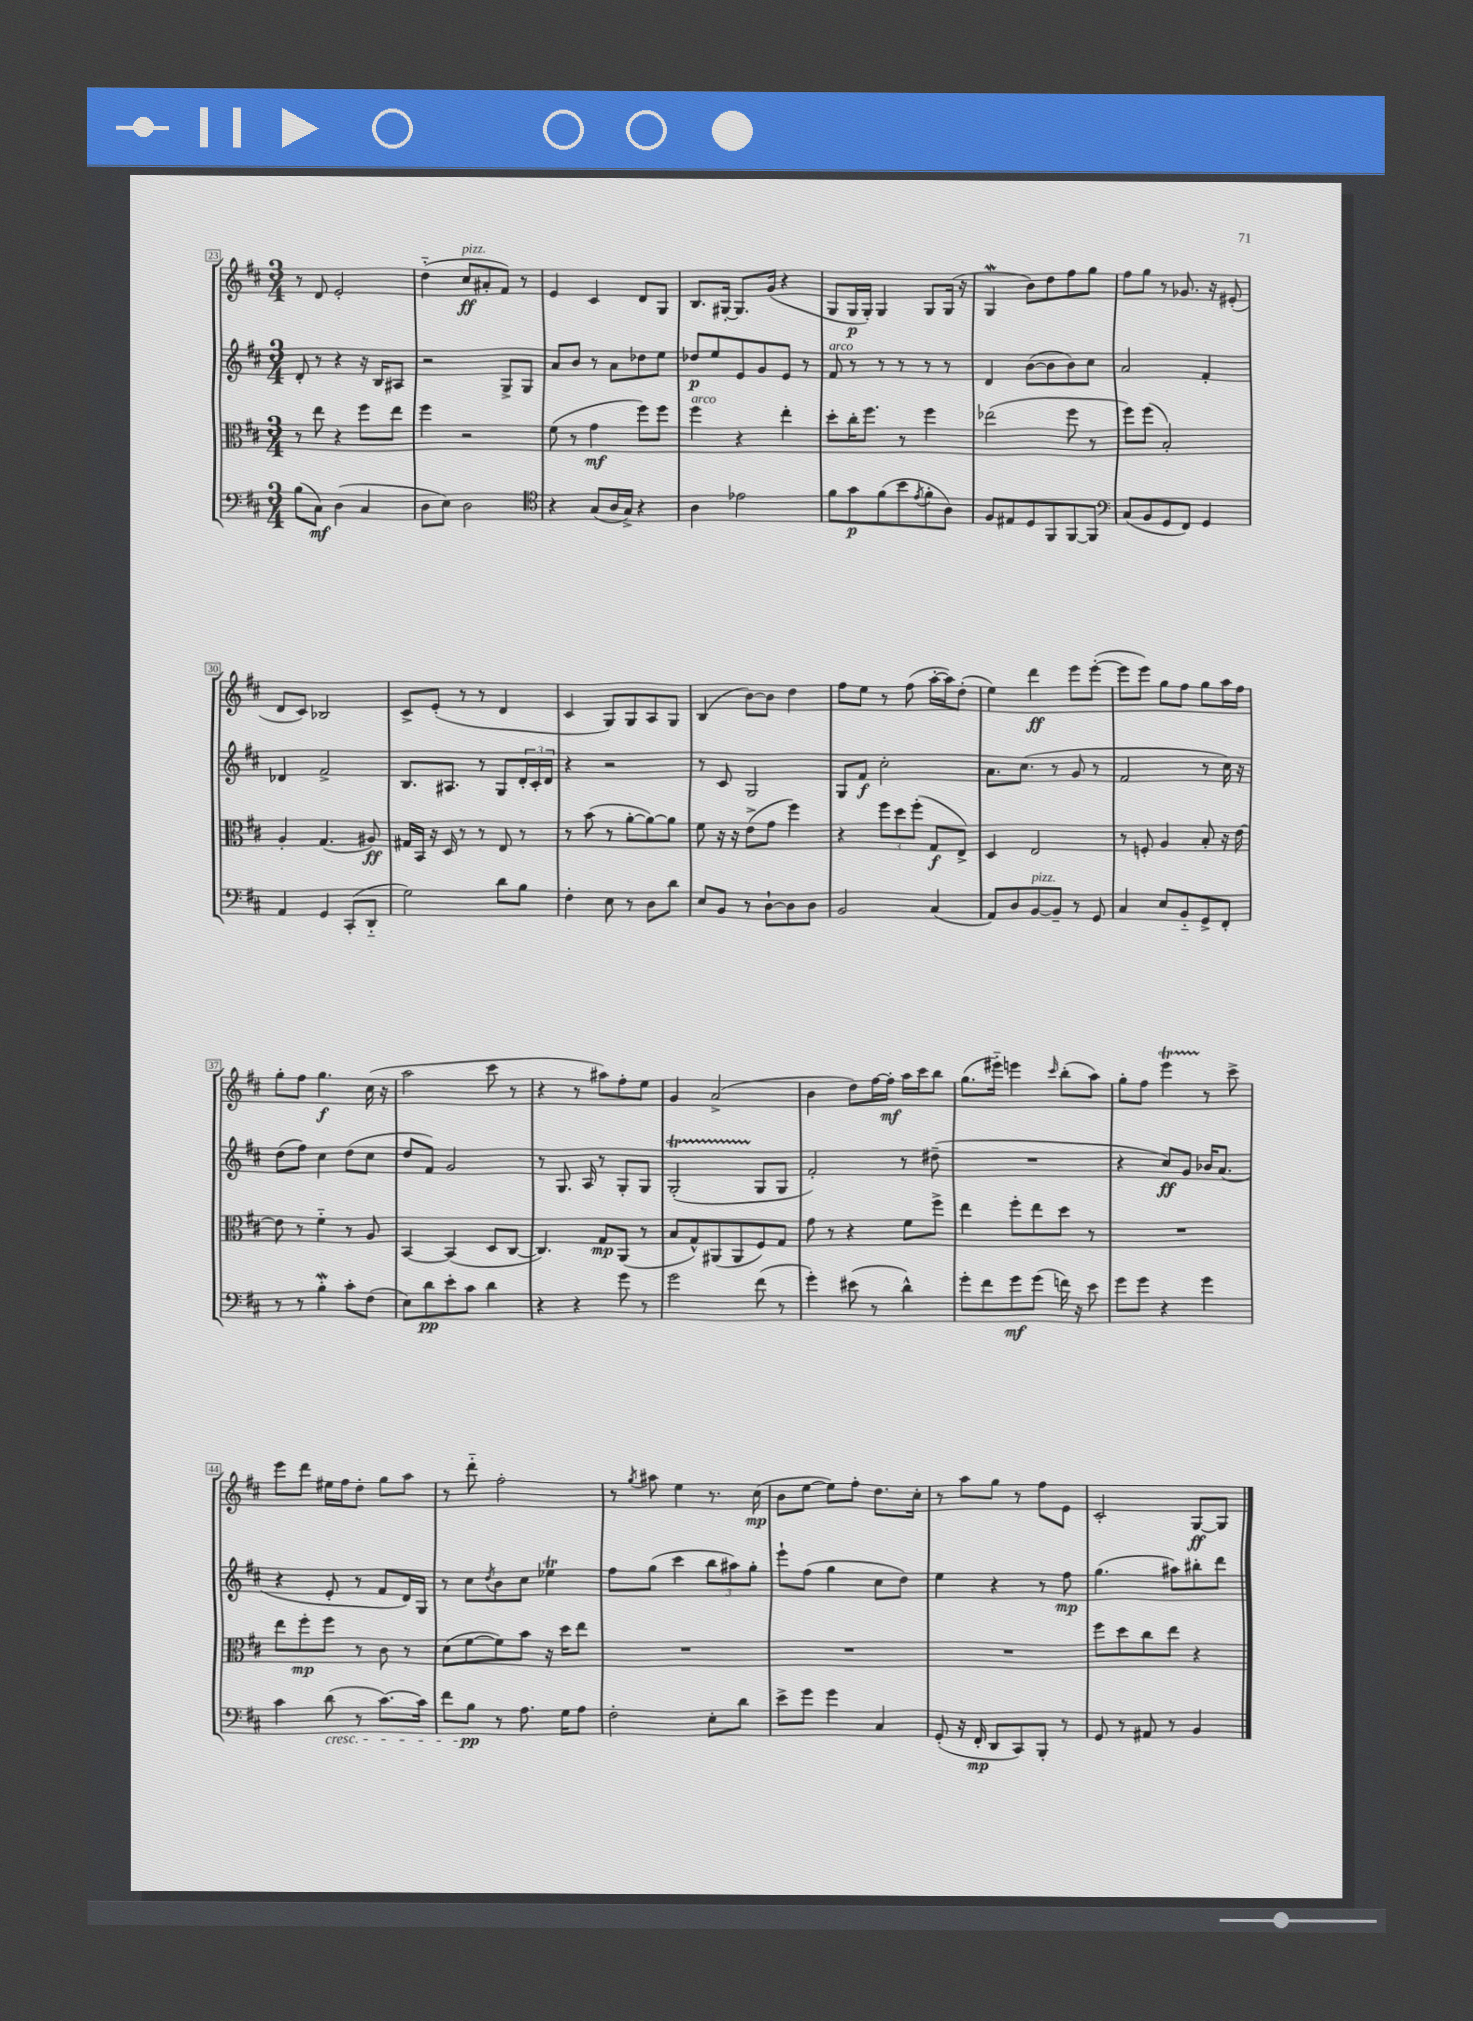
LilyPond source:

<<
\new StaffGroup <<
\new Staff = "s0" {
    \clef treble \key d \major \numericTimeSignature \time 3/4
    r8 d'8 e'2-. |
    d''4-_( cis''8\ff^\markup { \italic "pizz." } ais'8-. fis'8) r8 |
    e'4 cis'4 d'8 g8 |
    b8. gis16~-. gis8. g'16( r4 |
    g8 g16\p g16-.) g4 g8 g16( r16 |
    g4\mordent b'8) d''8 fis''8 g''8 |
    fis''8 g''8 r8 ges'8. r16 eis'8-.( |
    d'8 cis'8) bes2 |
    cis'8-> e'8-.( r8 r8 d'4 |
    cis'4 g8) g8 a8 g8 |
    b4( b'8~) b'8 d''4 |
    fis''8 e''8 r8 fis''8( a''16~-. a''16) d''8-.( |
    e''4) d'''4\ff e'''8 e'''8~-.( |
    e'''8 e'''8) g''8 fis''8 g''8 a''16 fis''16 |
    g''8-. fis''8 g''4.\f cis''16( r16 |
    a''2 cis'''8 r8 |
    r4 r8 ais''8) fis''8-. e''8 |
    g'4 a'2->( |
    b'4 d''8) fis''16~ fis''16-.\mf a''16 cis'''16 b''8 |
    g''8.( eis'''16-_) e'''4 \grace { cis'''16 } b''8-.( a''8) |
    g''8-. fis''8 e'''4\startTrillSpan r8\stopTrillSpan cis'''8-> |
    e'''8 d'''8 eis''16 fis''16 d''8-. g''8 a''8 |
    r8 d'''8-_ fis''2-. |
    r8 \acciaccatura { g''8 } ais''8 e''4 r8. cis''16\mp( |
    b'8 e''8~ e''8) fis''8-. d''8. cis''16-. |
    r8 a''8 g''8 r8 fis''8 e'8 |
    cis'2-. g8~\ff g8 \bar "|." |
}
\new Staff = "s1" {
    \clef treble \key d \major \numericTimeSignature \time 3/4
    d'8-. r8 r4 r16 b16 ais8 |
    r2 g8-> g8 |
    a'8 b'8 r8 a'8 des''8 e''8 |
    des''8\p e''8 e'8 g'8 e'8 r8 |
    fis'8^\markup { \italic "arco" } r8 r8 r8 r8 r8 |
    d'4 b'8~( b'8 b'8) cis''8 |
    a'2 fis'4-. |
    des'4 fis'2-> |
    b8. ais8. r8 g8 \tuplet 3/2 { d'16-. cis'16-. d'16 } |
    r4 r2 |
    r8 cis'8 g2 |
    g8 fis'8\f cis''2-. |
    a'8. cis''8.( r8 g'8 r8 |
    fis'2 r8 cis''16) r16 |
    d''8( fis''8) cis''4 d''8( cis''8 |
    d''8 fis'8) g'2 |
    r8 g8. a16 r8 g8-. g8 |
    g2-.\startTrillSpan( g8\stopTrillSpan g8 |
    fis'2-.) r8 dis''8--( |
    R2. |
    r4 cis''8\ff) g'8 bes'16 a'8.( |
    r4 e'8-. r8 fis'8 d'16) g16 |
    r8 cis''8 \acciaccatura { d''8 } b'8 cis''8 ees''4\trill |
    fis''8 g''8( cis'''4 \tuplet 3/2 { b''8 ais''8) g''8-. } |
    e'''8-! fis''8( g''4 cis''8 d''8) |
    e''4 r4 r8 fis''8\mp |
    g''4.( ais''8) bis''8-. d'''8 \bar "|." |
}
\new Staff = "s2" {
    \clef alto \key d \major \numericTimeSignature \time 3/4
    r8 e''8 r4 fis''8 e''8 |
    fis''4 r2 |
    fis'8( r8 g'4\mf fis''8) fis''8 |
    fis''4^\markup { \italic "arco" } r4 e''4-. |
    d''8-. cis''16-. fis''8. r8 fis''4 |
    ees''2( fis''8 r8 |
    fis''8) fis''8( b2-.) |
    a4-. g4.( ais8\ff) |
    gis16 b,16 r16 d16 r8 r8 e8 r8 |
    r8 b'8( r8 a'8~-. a'8~) a'8 |
    fis'8 r16 r16 e'8->( g'8 fis''4) |
    r4 \tuplet 3/2 { fis''8 d''8 fis''8-.( } g8\f e8->) |
    d4 e2 |
    r8 f8-. a4 b8-. r16 e'16~ |
    e'8 r8 fis'4-_ r8 a8 |
    b,4~ b,4( d8 cis8~ |
    cis4.) g8\mp a,8( r8 |
    b8 g8-^) ais,8( ais,8 fis8) g8 |
    g'8 r8 r4 fis'8 fis''8-> |
    e''4 fis''8-. e''8 d''8 r8 |
    R2. |
    e''8 fis''8-.\mp fis''8 r8 cis'8 r8 |
    d'8( fis'8~ fis'8) b'8 r16 d''16 e''8 |
    R2. |
    R2. |
    R2. |
    fis''8 d''8 cis''8 e''8 r4 \bar "|." |
}
\new Staff = "s3" {
    \clef bass \key d \major \numericTimeSignature \time 3/4
    b8( cis8\mf) d4( cis4 |
    d8 e8) d2 |
    \clef tenor r4 g8( a16 g16->) r4 |
    a4 ees'2 |
    fis'8 g'8\p fis'8( b'8 \acciaccatura { e'8 } fis'8-. a8) |
    fis8 eis8 d8 fis,8 fis,8~ fis,8 |
    \clef bass cis8( b,8 g,8 fis,8) g,4 |
    a,4 g,4 cis,8-.( d,8-_ |
    g2) d'8 b8 |
    fis4-. e8 r8 d8 d'8 |
    e8 b,8 r8 d8~-! d8 d8 |
    b,2 cis4( |
    a,8) d8 b,8~^\markup { \italic "pizz." } b,8-- r8 g,8 |
    cis4 e8 b,8-_ g,8-> fis,8-. |
    r8 r8 b4-.\mordent cis'8-. fis8( |
    e8) d'8\pp e'8-. cis'8 d'4 |
    r4 r4 g'8 r8 |
    g'2 fis'8( r8 |
    g'4-.) eis'8( r8 d'4-^) |
    g'8-. fis'8 g'8\mf g'8( f'16) r16 e'8 |
    g'8 g'8 r4 g'4 |
    cis'4 d'8\cresc( r8 cis'8.~) cis'16 |
    fis'8 b8\pp\! r8 a8. g16 a8 |
    fis2-. e8-. d'8 |
    e'8-> g'8 g'4 cis4 |
    g,8-.( r16 fis,16-.\mp d,8 cis,8) b,,8-. r8 |
    g,8 r8 ais,8 r8 b,4 \bar "|." |
}
>>
>>
\layout { \context { \Score currentBarNumber = #23 \override BarNumber.stencil = #(make-stencil-boxer 0.1 0.3 ly:text-interface::print) } }
